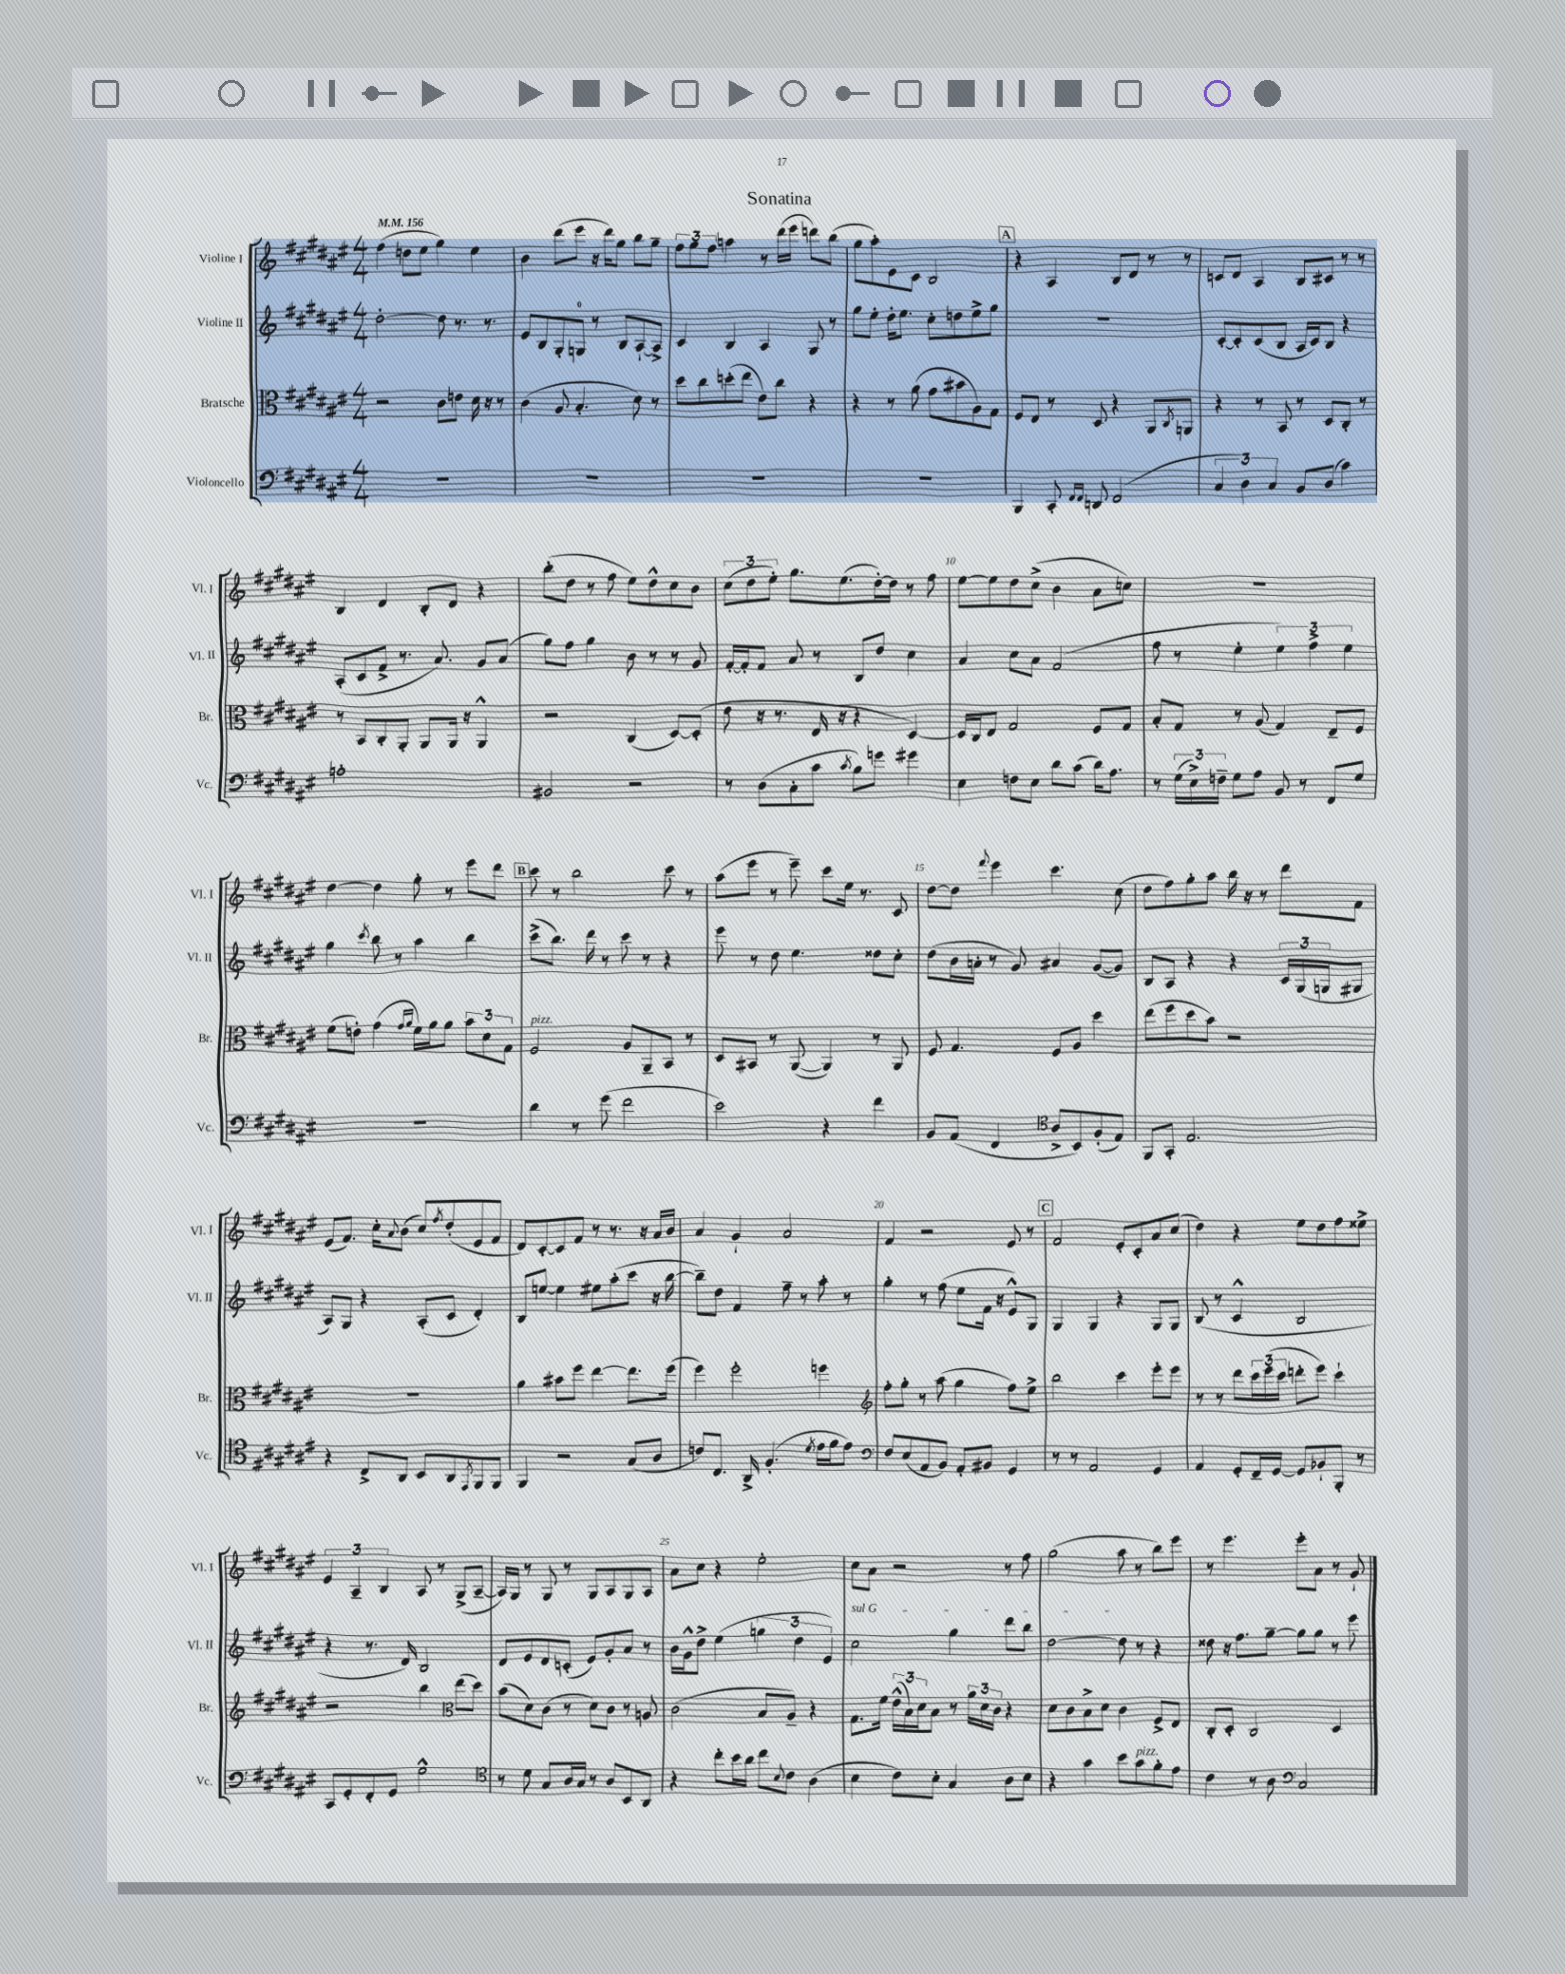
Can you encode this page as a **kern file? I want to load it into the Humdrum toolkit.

**kern	**kern	**kern	**kern
*part4	*part3	*part2	*part1
*staff4	*staff3	*staff2	*staff1
*I"Violoncello	*I"Bratsche	*I"Violine II	*I"Violine I
*I'Vc.	*I'Br.	*I'Vl. II	*I'Vl. I
*clefF4	*clefC3	*clefG2	*clefG2
*k[f#c#g#d#a#e#]	*k[f#c#g#d#a#e#]	*k[f#c#g#d#a#e#]	*k[f#c#g#d#a#e#]
*M4/4	*M4/4	*M4/4	*M4/4
*MM156	*MM156	*MM156	*MM156
=1	=1	=1	=1
1r	2r	[2dd#'\	(4ff#\
.	.	.	8ddn\L
.	.	.	8ee#\J
.	8c#\L	8dd#\]	4gg#\)
.	8en\J	8.r	.
.	16d#\	.	4ee#\
.	16r	8.r	.
.	8r	.	.
=2	=2	=2	=2
1r	(4c#\	8e#/L	4b\
.	.	8B/	.
.	8A#/	8G#'/	(8ddd#\L
.	4.B'/	8Gn/J	8eee#\J
.	.	8r	16r
.	.	.	16ddd#\KL)
.	.	8B/L	8gg#\J
.	8d#\)	[8A#`/	8bb\L
.	8r	8A#^/J]	8gg#~\J
=3	=3	=3	=3
1r	8dd#\L	4c#/	12ff#\L
.	.	.	12gg#\
.	8cc#\	.	.
.	.	.	12ff#\J
.	(8ddn'\	4B/	4aan\
.	8ee#\J	.	.
.	8e#\L)	4A#/	8r
.	8cc#\J	.	(16ddd#\LL
.	.	.	16eee#\JJ
.	4r	8G#/	8dddn\L)
.	.	8r	(8bb\J
=4	=4	=4	=4
1r	4r	8gg#\L	8gg#\L
.	.	8ee#'\J	8aa#'\)
.	8r	16dd#'\KL	8e#\
.	.	8.ee#\J	.
.	(8a#\	.	8c#\J
.	8g#\L	8cc#'\L	2B/
.	8b#X\	8ddn\	.
.	8A#\)	8ee#^\	.
.	8G#\J	8gg#\J	.
!!LO:REH:place=s1:t=A
=5	=5	=5	=5
4BBB/	8F#/L	1r	4r
.	8E#/J	.	.
8CC#'/	8r	.	4A#/
16qqFF#/LL	.	.	.
16qqFF#/JJ	.	.	.
8DDn/	8D#/	.	.
(2FF#/	4r	.	8B/L
.	.	.	8d#/J
.	8AA#/L	.	8r
.	8qC#/	.	.
.	8AAn/J	.	8r
=6	=6	=6	=6
6C#/	4r	[8c#'/L	8cn/L
.	.	8c#'/]	8d#/J
6D#\)	.	.	.
.	8r	(8c#/	4A#/
6C#/	.	.	.
.	8BB/	8B/J	.
8BB/L	8r	16A#/LL	8B/L
.	.	16c#/J)	.
(8D#/J	8D#/L	8B/J	8c#X/J
4c#\)	8C#'/J	4r	8r
.	8r	.	8r
!!LO:LB:g=z
=7	=7	=7	=7
1An'	8r	(8A#'/L	4B/
.	8BB/L	8c#/	.
.	8C#'/	8f#^/J	4d#/
.	8AA#'/J	8.r	.
.	8AA#/L	.	8B'/L
.	.	8.a#/)	.
.	16AA#/Jk	.	8d#/J
.	16r	.	.
.	4AA#^^/	8g#/L	4r
.	.	(8a#/J	.
=8	=8	=8	=8
2BB#X/	2r	8gg#\L)	(8bb'\L
.	.	8ff#\J	8dd#\J
.	.	4gg#\	8r
.	.	.	8ff#\
2r	(4C#/	8b\	8ee#\L)
.	.	8r	8dd#^^\
.	[8D#/L)	8r	8cc#\
.	(8D#'/J]	8g#/	8b\J
=9	=9	=9	=9
8r	8e#\	[16f#'/LL	(12cc#\L
.	.	16f#'/J]	.
.	.	.	12dd#\
(8D#\L	16r	8f#/J	.
.	.	.	12ee#'\J)
.	8.r	.	.
8C#'\	.	8a#/	8.gg#\L
8c#\J	16E#/	8r	.
.	16r	.	(8.ee#\
8qc#/	.	.	.
8B\L)	4r	8B/L	.
8gn\J	.	8dd#/J	[16dd#'\L)
.	.	.	16dd#\JJ]
4g#X\	[4D#/)	4cc#\	8r
.	.	.	8ff#\
=10	=10	=10	=10
4E#\	16D#/LL]	4a#/	[8ee#\L
.	16C#/J	.	.
.	8E#/J	.	8ee#\]
8Fn\L	2G#/	8cc#\L	8dd#\
8E#\J	.	8a#\J	(8cc#^\J
8d#\L	.	(2f#/	4b\
(8c#\J	.	.	.
16d#\KL)	8F#/L	.	8a#\L
8.A#\J	.	.	.
.	8G#/J	.	8ccn\J)
=11	=11	=11	=11
8r	8B'/L	8ff#\	1r
(24G#\LL	8G#/J	8r	.
24E#^\)	.	.	.
24Fn~\JJ	.	.	.
8G#\L	8r	4ee#'\	.
8A#\J	(8A#/	.	.
8BB/	4G#/)	6ee#\)	.
8r	.	.	.
.	.	6ff#^\	.
8FF#/L	8E#~/L	.	.
.	.	6ee#\	.
8G#/J	8F#/J	.	.
!!LO:LB:g=z
=12	=12	=12	=12
1r	(8f#\L	4gg#\	[4dd#\
.	8en'\J)	.	.
.	.	8qccc#/	.
.	(4g#\	8bb\	4dd#\]
.	.	8r	.
.	16qqg#/LL	.	.
.	16qqa#/JJ	.	.
.	16f#\LL)	4aa#\	8gg#'\
.	16a#\J	.	.
.	8a#\J	.	8r
.	12b\L	4bb\	8eee#\L
.	12d#\	.	.
.	.	.	8ddd#\J
.	12G#\J	.	.
!!LO:REH:place=s1:t=B
=13	=13	=13	=13
!	!LO:TX:a:i:t=pizz.	!	!
4d#\	2F#/	(8ccc#^\L	8ccc#\
.	.	8.bb\J)	8r
8r	.	.	2bb\
.	.	16ddd#\	.
(8g#\	.	8r	.
2f#\	8A#/L	8ccc#\	.
.	8AA#~/	8r	.
.	8BB/J	4r	8ccc#\
.	8r	.	8r
=14	=14	=14	=14
2e#\)	8D#/L	8eee#\	(8aa#\L
.	8BB#X/J	8r	8eee#\J
.	8r	8dd#\	8r
.	([8AA#/	4.ee#\	8eee#~\)
4r	4AA#/])	.	8ccc#\L
.	.	.	16ee#\Jk
.	.	.	8.r
4f#\	8r	8dd##X\L	.
.	8AA#/	8cc#'\J	8c#/
=15	=15	=15	=15
8BB/L	8F#/	(8dd#\L	[8dd#\L
(8AA#/J	4.G#/	16b\L	8dd#\J]
.	.	16an'\JJ	.
.	.	.	8qqfff#/
4FF#/	.	8r	4eee#\
.	.	8g#/)	.
*clefC4	*	*	*
8A#^/L	8F#/L	4a#X/	4.ccc#\
8BB/)	8A#/J	.	.
(8F#'/	4dd#\	([8g#/L	.
8E#/J)	.	8g#/J])	(8cc#\
=16	=16	=16	=16
8FF#/L	(8ee#\L	8B/L	8dd#\L
8GG#'/J	8ff#\	8A#/J	8ff#\)
2.E#/	8dd#\	4r	8gg#'\
.	8b\J)	.	8aa#\J
.	2r	4r	16bb\
.	.	.	16r
.	.	.	8r
.	.	24c#/LL	8ddd#\L
.	.	(24G#/	.
.	.	24Gn/J	.
.	.	8G#X/J	8f#\J
!!LO:LB:g=z
=17	=17	=17	=17
4r	1r	8A#/L)	(8e#/L
.	.	8G#/J	8.f#/J)
8C#^/L	.	4r	.
.	.	.	16cc#'\KL
.	.	.	8qqa#/
8AA#/J	.	.	(8b\J
8BB/L	.	(8A#'/L	8cc#/L)
.	.	.	8qff#/
8AA#/	.	8c#/J	(8dd#'/
8qEE#/	.	.	.
8FF#/	.	4d#'/)	8e#/
8FF#/J	.	.	8f#/J
=18	=18	=18	=18
4FF#/	4a#\	8B/L	8d#/L)
.	.	[8een/J	[8c#'/
2r	8b#X\L	4ee\]	8c#/]
.	8ff#\J	.	8f#/J
.	[4ee#\	8ee#X\L	8r
.	.	(8aa#'\	8.r
(8G#/L	8.ee#\L]	8ccc#\J	.
.	.	.	16r
8A#/J	.	16r	16a#/LL
.	(16ff#\Jk	[16bb\	16b/JJ
=19	=19	=19	=19
8cn/L)	4ff#\)	8bb~\L])	4a#/
8.C#/J	.	8dd#\J	.
.	2ff#'\	4f#/	4g#`/
16AA#^/	.	.	.
(4.F#'/	.	.	.
.	.	8ff#~\	2a#/
.	.	8r	.
8qd#/	.	.	.
16e#\LL	4ffn\	8aa#'\	.
16f#\J	.	.	.
8e#\J)	.	8r	.
=20	=20	=20	=20
*clefF4	*clefG2	*	*
8F#/L	8ff#'\L	4gg#'\	4f#/
(8E#/	8gg#'\J	.	.
8AA#/	8r	8r	2r
8BB/J)	(8aa#\	(8ff#\	.
8AA#'/L	4gg#\	8ee#\L	.
8BB#X/J	.	16f#\Jk	.
.	.	16r	.
4GG#/	8ff#\L)	8e#^^/L)	8e#/
.	8ee#^\J	8G#/J	8r
!!LO:REH:place=s1:t=C
=21	=21	=21	=21
8r	2bb\	4G#/	2f#/
8r	.	.	.
2AA#/	.	4G#/	.
.	4ccc#\	4r	8e#'/L
.	.	.	8c#'/
4GG#/	8eee#'\L	8G#/L	8a#/
.	8eee#\J	8G#/J	(8cc#/J
=22	=22	=22	=22
4AA#/	8r	(8B/	4dd#\)
.	8r	8r	.
8GG#'/L	8ddd#\L	4c#^^/	4r
16FF#~/L	24ccc#\L	.	.
.	(24eee#\	.	.
[16GG#/JJ	.	.	.
.	24ccc#\JJ	.	.
8GG#/L]	8dddn'\L	2B/	8ee#\L
8BB-X`/	8eee#\J)	.	8dd#\
8BBB'/J	4ccc#`\	.	8ff#\
8r	.	.	8ee##X^\J
!!LO:LB:g=z
=23	=23	=23	=23
8CC#/L	2r	4r	6e#/
8GG#'/	.	.	.
.	.	.	6A#~/
8FF#'/	.	8.r	.
.	.	.	6B/
8GG#/J	.	.	.
.	.	16d#/)	.
2G#^^\	4bb\	2B/	8A#/
.	.	.	8r
*	*clefC3	*	*
.	(8ee#\L	.	(8G#^/L
.	8dd#\J)	.	[8A#~/J
=24	=24	=24	=24
*clefC4	*	*	*
8r	(8b\L	8d#/L	16A#/LL])
.	.	.	16G#/JJ
8d#\	8d#\)	8e#/	8r
8G#/L	(8c#\J	8d#/	8G#/
16A#/L	8r	(8cn'/J	8r
16G#/JJ	.	.	.
8r	8d#\L)	8e#/L)	8G#/L
8A#/L	8c#\J	8g#'/	8A#/
8BB/	8r	8a#/J	8G#/
8AA#/J	8An/	8r	8A#/J
=25	=25	=25	=25
4r	(2c#\	16b\LL	8a#\L
.	.	16g#^^\J	.
.	.	8dd#^\J	8cc#\J
8cc#'\L	.	(4ee#\	4r
16b\L	.	.	.
16a#\JJ	.	.	.
8cc#\L	8B/L	6ggn\	2ee#'\
8qqB/	.	.	.
8c#\J	8A#~/J)	.	.
.	.	6dd#\	.
(4A#\	4r	.	.
.	.	6e#/)	.
=26	=26	=26	=26
!	!	!LO:TX:a:i:t=sul G	!
4B\	8.G#\L	2cc#\	8cc#\L
.	.	.	8a#\J
.	16f#\Jk	.	.
8c#\L)	(24e#^^\LL	.	2r
.	24B\)	.	.
.	24d#\J	.	.
8B'\J	8B\J	.	.
4G#/	8r	4gg#\	.
.	24a#\LL	.	.
.	24d#\	.	.
.	24c#\JJ	.	.
8A#\L	4r	8ddd#\L	8r
8B\J	.	8bb\J	8ff#\
=27	=27	=27	=27
4r	8d#\L	[2dd#\	(2gg#\
.	8c#\	.	.
4g#\	8B^\	.	.
.	8d#\J	.	.
8b\L	4c#\	8dd#\]	8aa#\
!LO:TX:a:i:t=pizz.	!	!	!
8g#\	.	8r	8r
8f#'\	8F#^/L	4r	8bb\L)
8e#\J	8E#/J	.	8eee#\J
=28	=28	=28	=28
4c#\	8C#'/L	8dd##X\	8r
.	8D#'/J	16r	4.eee#\
.	.	8.ff#\L	.
8r	2C#/	.	.
8A#\	.	[8gg#~\J	.
*clefF4	*	*	*
2C#/	.	8gg#\L]	8eee#'\L
.	.	8gg#\J	8a#\J
.	4D#/	8r	8r
.	.	8eee#\	8g#`/
==	==	==	==
*-	*-	*-	*-
